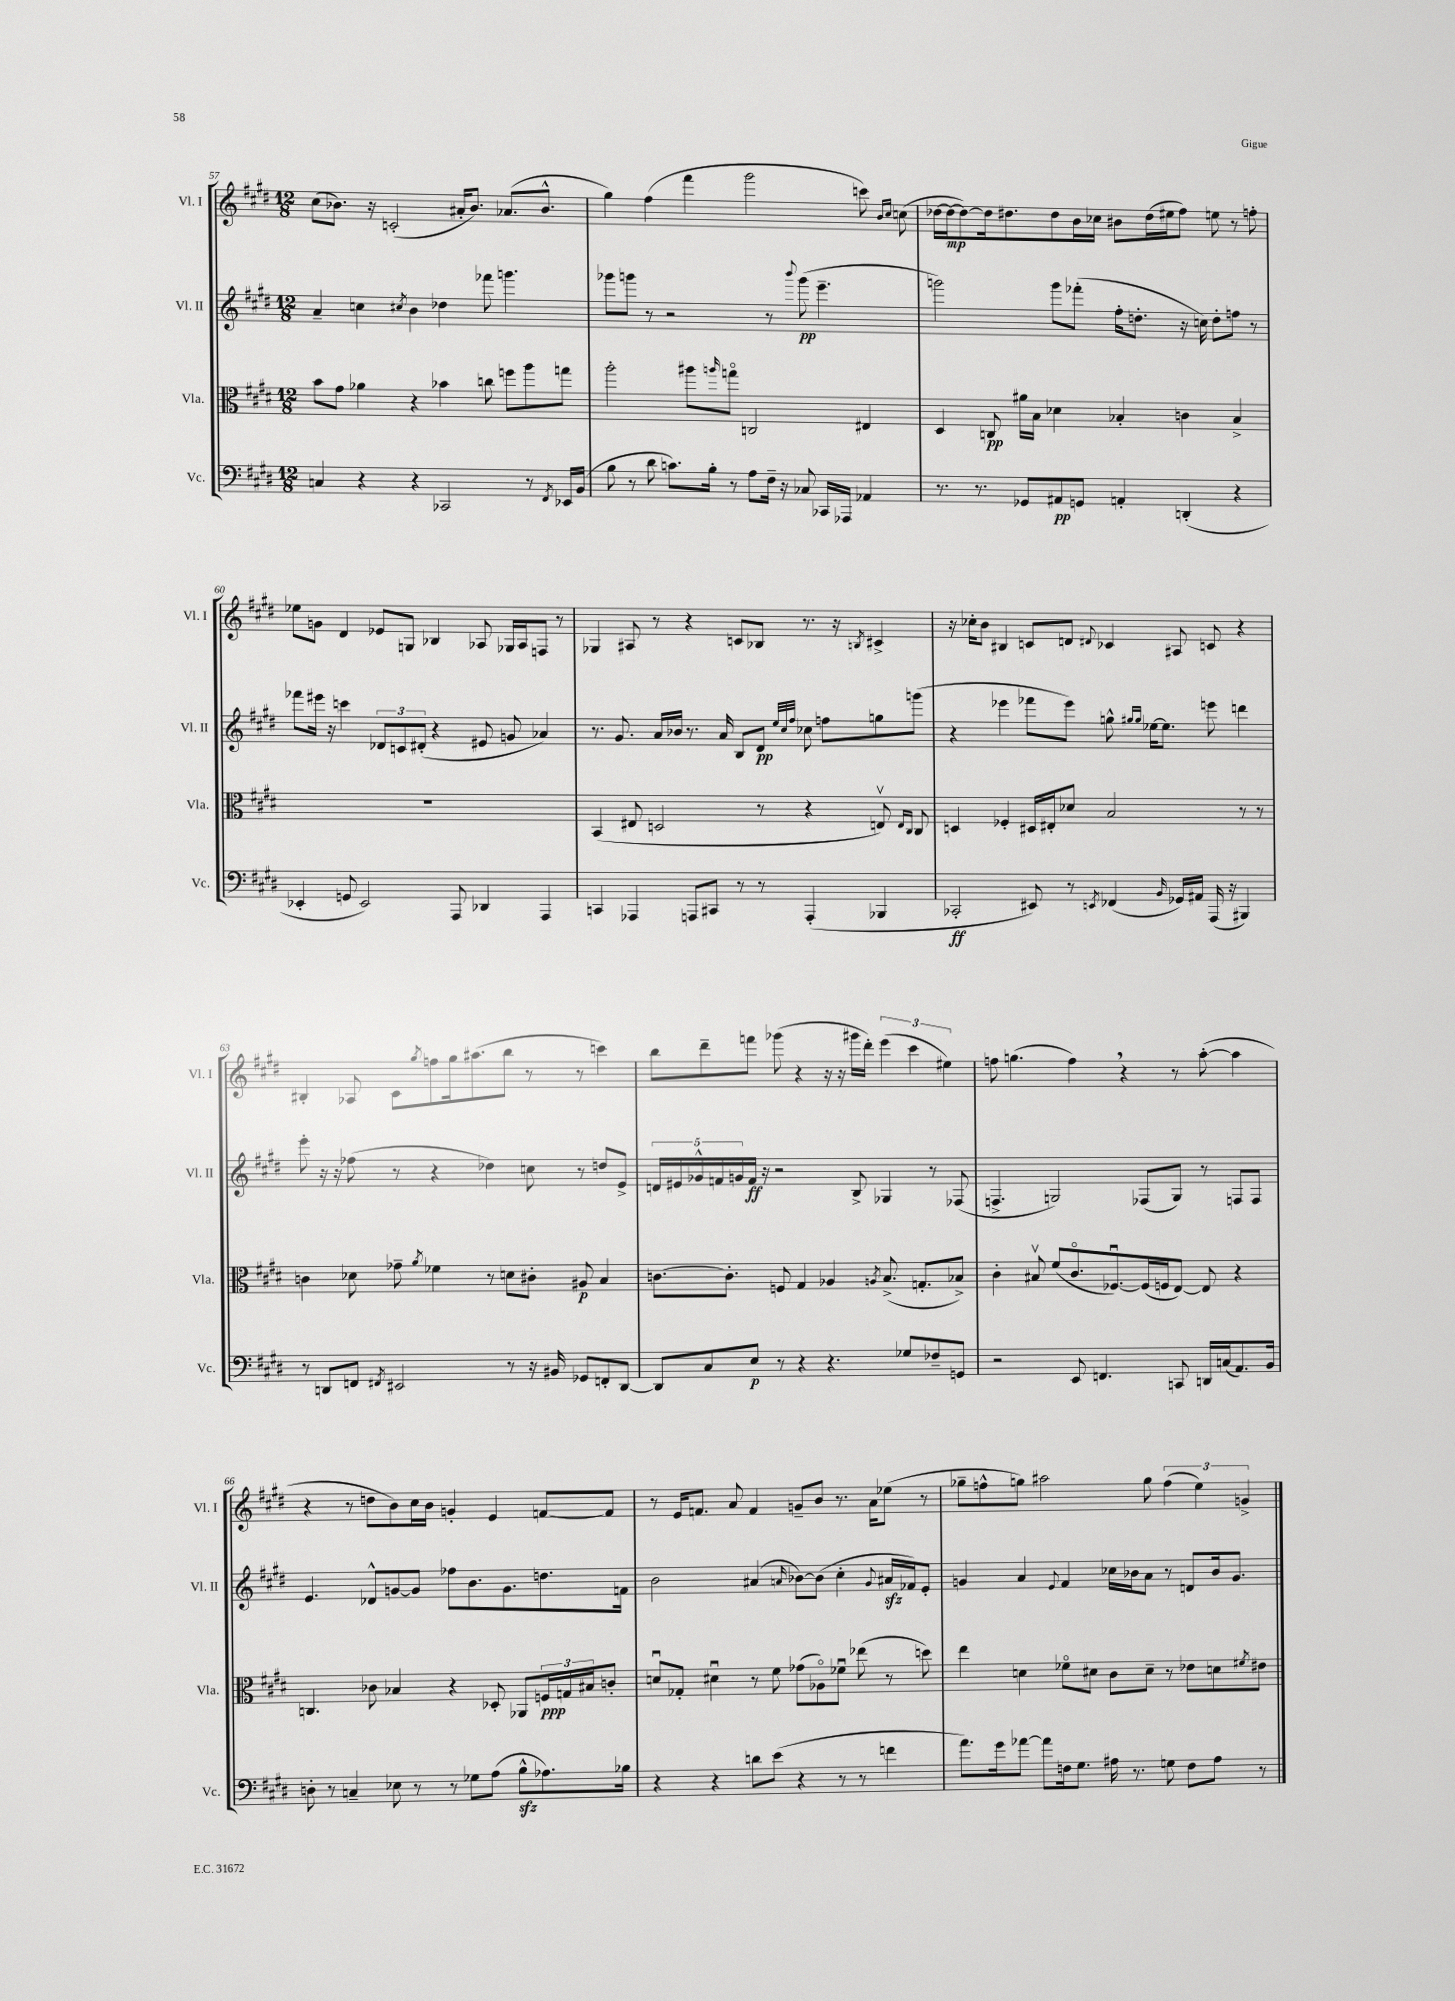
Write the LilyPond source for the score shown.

<<
\new StaffGroup <<
\new Staff = "s0" \with { instrumentName = "Vl. I" shortInstrumentName = "Vl. I" } {
    \clef treble \key e \major \numericTimeSignature \time 12/8
    cis''8( bes'8.) r16 c'2-.( ais'16-. bes'8.) aes'8.( bes'8.-^ |
    gis''4) fis''4( fis'''4 gis'''2 c'''8) \grace { b'16 cis''16 } c''8( |
    des''16~ des''16~\mp des''8~) des''16 dis''8. dis''8 b'16 ces''16 bis'8 dis''16( eis''16 fis''8) e''8 r8 f''8-. |
    ees''8 g'8 dis'4 ees'8 g8 bes4 aes8 ges16 aes16 f8 r8 |
    ges4 ais8 r8 r4 c'8 bes8 r8. r16 \acciaccatura { b8 } cis'4-> |
    r16 ces''16-. b'8 bis4 c'8 d'8 \appoggiatura { dis'8 } ces'4 ais8 c'8 r4 |
    bis4-. aes8 cis'8 \acciaccatura { gis''8 } f''8 gis''16 ais''8.( b''8 r8 r8 c'''4) |
    b''8 dis'''8-- f'''8 ges'''8( r4 r16 r16 gis'''16 dis'''16-.) \tuplet 3/2 { e'''4( cis'''4 eis''4) } |
    f''8 g''4.( f''4) \breathe r4 r8 a''8~-.( a''4 |
    r4 r8 d''8 b'8) cis''16 b'16 g'4-. e'4 f'8~ f'8 |
    r8 e'16 f'8. a'8 f'4 g'8-- b'8 r8. a'16 ees''8( r8 |
    ges''8-- f''8-^ g''8) ais''2 g''8 \tuplet 3/2 { f''4( e''4) g'4-> } \bar "|." |
}
\new Staff = "s1" \with { instrumentName = "Vl. II" shortInstrumentName = "Vl. II" } {
    \clef treble \key e \major \numericTimeSignature \time 12/8
    a'4-- c''4 \acciaccatura { cis''8 } b'4 des''4 fes'''8 g'''4. |
    ges'''8 g'''8 r8 r2 r8 \appoggiatura { b'''8 } g'''8\pp( e'''4.-- |
    g'''2) g'''8 fes'''8-.( fis''16-. d''8.-. r16 c''16) d''8-. f''8 r8 |
    fes'''8 eis'''16 r16 c'''4 \tuplet 3/2 { des'8 c'8 dis'8-.( } r4 eis'8 g'8 aes'4) |
    r8. gis'8. a'16 bes'16 r8. a'16 b8 dis'8\pp \grace { e''32 cis''32 fis''32 } ces''8 f''8 g''8 g'''8( |
    r4 ees'''4 fes'''8 ees'''8) g''8-^ \grace { gis''16 gis''16 } ees''16~ ees''8. e'''8 d'''4 |
    e'''8-. r16 r16 fes''8( r8 r4 des''4) c''8 r8 d''8 e'8-> |
    \tuplet 5/4 { d'16 eis'16 ges'16-^ f'16 g'16 } f'16\ff r16 r2 b8-> ges4 r8 fes8( |
    f4.-> g2) fes8( g8) r8 f8 f8 |
    e'4. des'8-^ g'8~ g'8 fes''8 b'8. g'8. d''8. f'16 |
    b'2 ais'4( \grace { a'16 } bes'8~) bes'8( cis''4-. \appoggiatura { gis'8 } ais'16\sfz fes'16) e'8-. |
    g'4 a'4 \appoggiatura { e'8 } fis'4 ces''16 bes'16 a'8 r8 d'8 bes'16 g'8. \bar "|." |
}
\new Staff = "s2" \with { instrumentName = "Vla." shortInstrumentName = "Vla." } {
    \clef alto \key e \major \numericTimeSignature \time 12/8
    b'8 gis'8 aes'4 r4 bes'4 c''8 f''8 a''8 g''8 |
    a''2-. ais''8 \grace { a''16 } g''8\flageolet c2 eis4 |
    dis4 c8\pp ais'16 b16 des'4 bes4-. c'4 bes4-> |
    R1. |
    b,4( eis8 d2 r8 r4 e8\upbow) \grace { e16 cis16 } cis8 |
    d4 fes4-. dis16 eis16-. des'8 b2 r8 r8 |
    c'4 des'8 ges'8-- \acciaccatura { a'8 } fes'4 r8 d'8 cis'8-. ais8\p b4 |
    c'8.~ c'8.-. f8 gis4 aes4 \acciaccatura { a8 } b8.->( g8.-. bes8->) |
    cis'4-. bis8\upbow fis'8( cis'8.\flageolet fes8.~\downbow) fes16( f16 e8~) e8 r4 |
    c4. ces'8 bes4 r4 des8-. aes,8 \tuplet 3/2 { f16\ppp g16 bis16 } c'8-. |
    d'8\downbow ges8-. dis'4\downbow r8 fis'8 ges'8( aes8\flageolet) fes'8\downbow ees''8( r8 d''8) |
    e''4 d'4 fes'8\flageolet dis'8 cis'8 dis'8-- r8 ees'8 d'8 \acciaccatura { fis'8 } eis'8 \bar "|." |
}
\new Staff = "s3" \with { instrumentName = "Vc." shortInstrumentName = "Vc." } {
    \clef bass \key e \major \numericTimeSignature \time 12/8
    c4 r4 r4 ces,2 r8 \acciaccatura { fis,8 } ees,16 b,16( |
    b8 r8 dis'8 c'8.) b16-. r8 a8 fis16-- r16 ces8 ces,16 aes,,16 aes,4 |
    r8. r8. ges,8 ais,8\pp g,8 a,4-. d,4-.( r4 |
    ees,4-. g,8 ees,2) a,,8 des,4 a,,4 |
    c,4 aes,,4 a,,8 cis,8 r8 r8 a,,4-.( bes,,4 |
    ces,2-.\ff eis,8) r8 \acciaccatura { e,8 } fes,4( \grace { b,16 } ges,16) ais,16 a,,16( r16 bis,,4) |
    r8 d,8 f,8 \acciaccatura { fis,8 } eis,2 r8 r16 bis,16 ges,8 f,8-. d,8~ |
    d,8 cis8 e8\p r8 r4 r4. ges8 fes8-- g,8 |
    r2 e,8 f,4. c,8 d,16 c16( a,8.) b,16 |
    d8-. r8 c4-- ees8 r8 r8 ges8 a8( b8-^\sfz aes8.) bes16 |
    r4 r4 d'8 e'8( r4 r8 r8 f'4 |
    a'8.) gis'16 aes'8~ aes'8 f16 gis8. ais16 r8. g8 f8 ais8 r8 \bar "|." |
}
>>
>>
\layout { \context { \Score currentBarNumber = #57 } }
